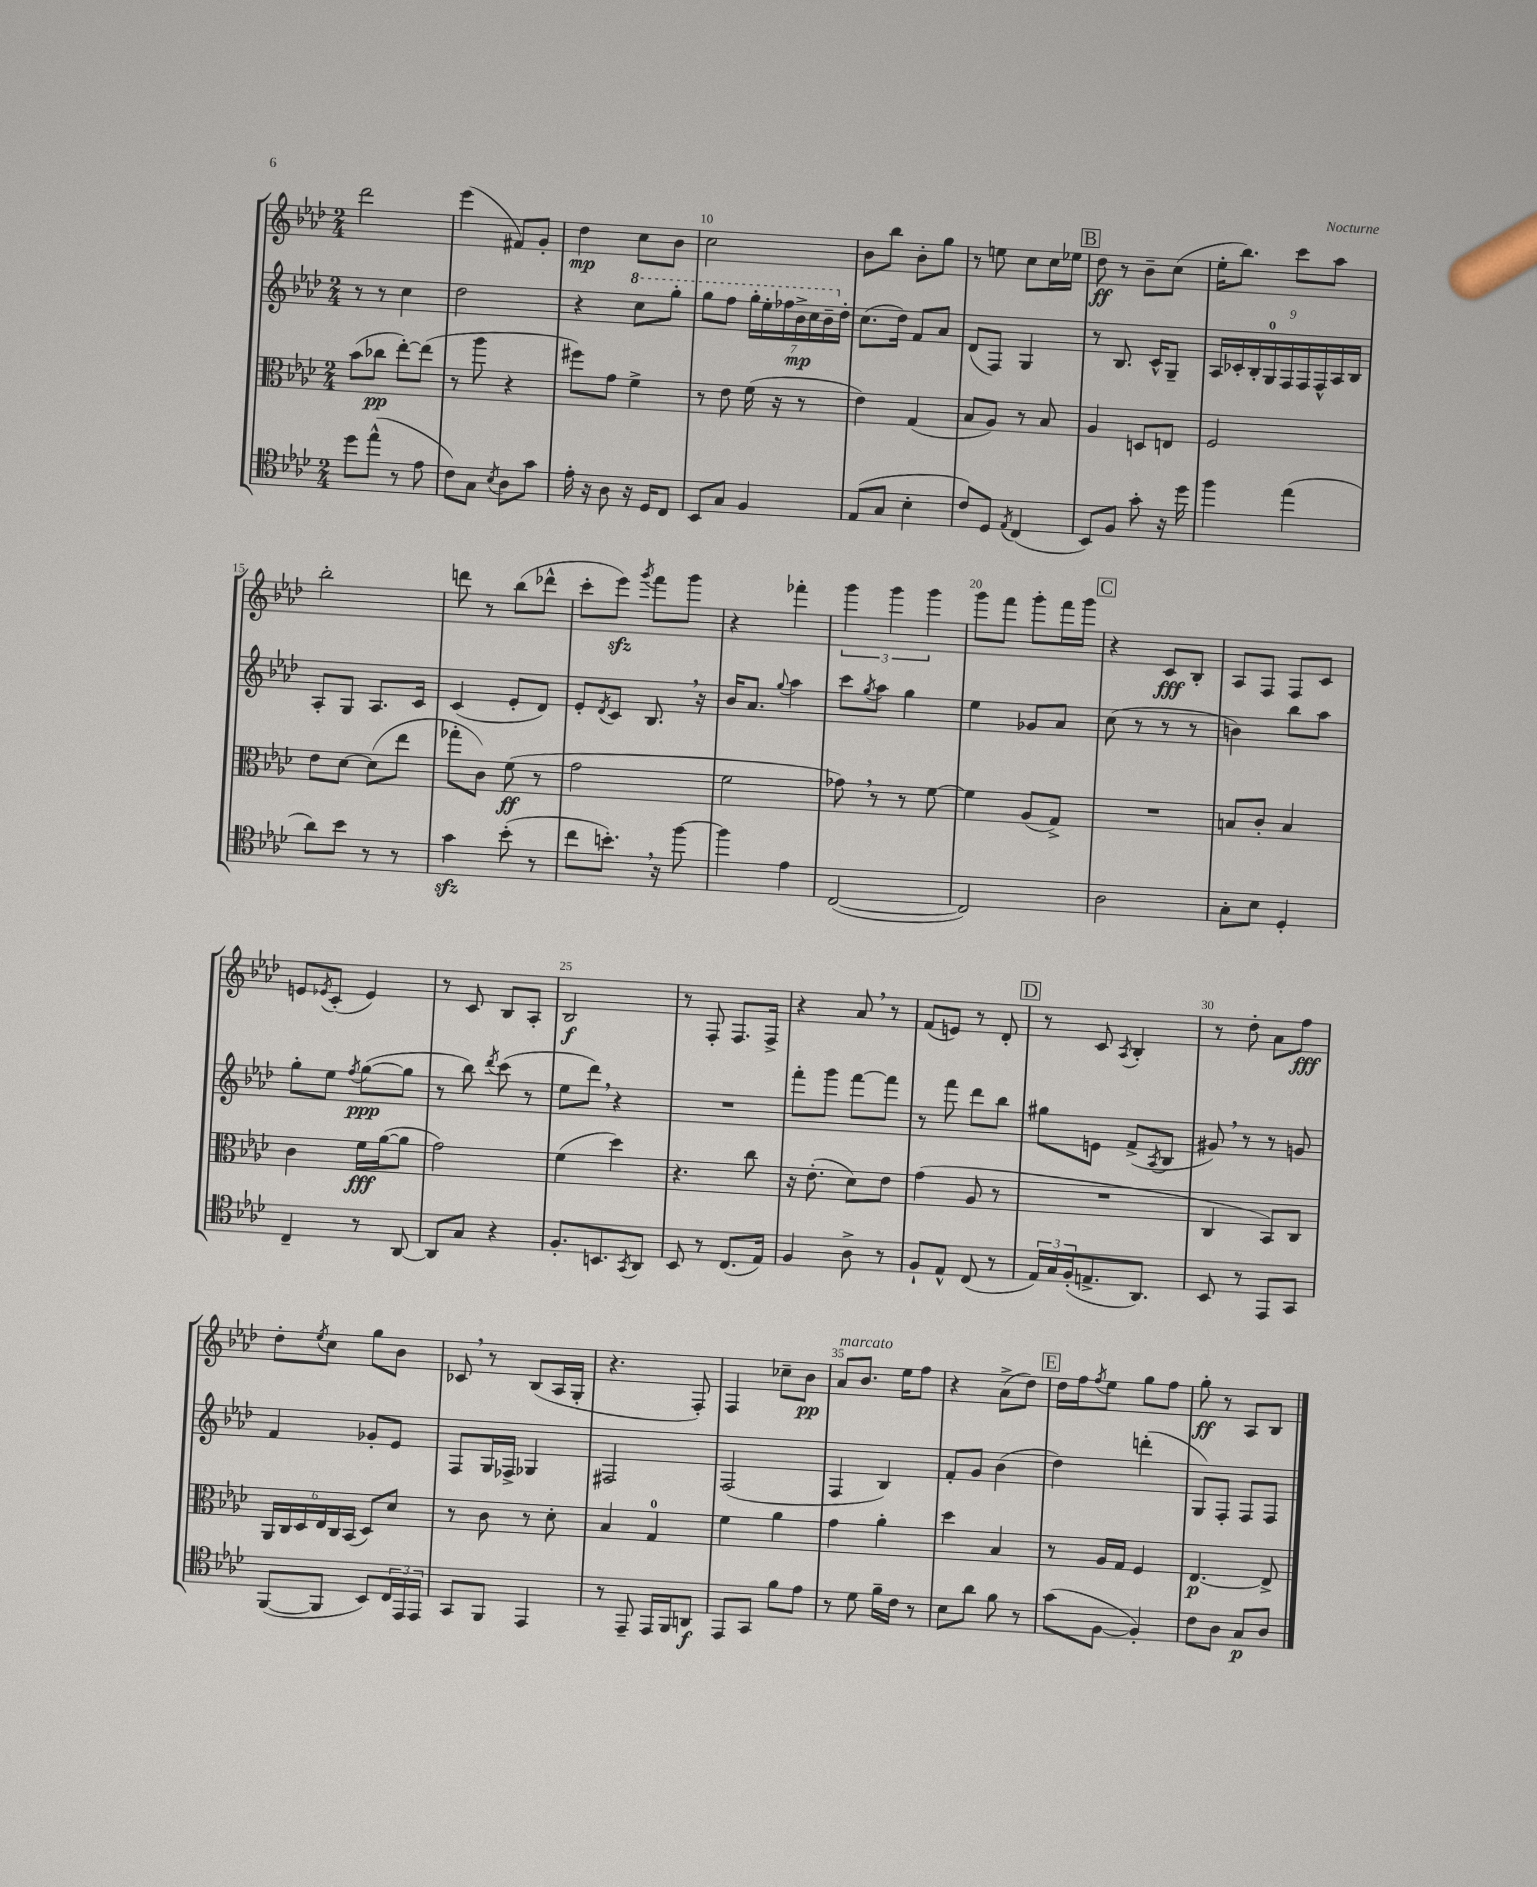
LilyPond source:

<<
\new StaffGroup <<
\new Staff = "s0" {
    \clef treble \key aes \major \numericTimeSignature \time 2/4
    des'''2 |
    ees'''4( fis'8) g'8-. |
    des''4\mp c''8 bes'8 |
    c''2 |
    bes'8 bes''8 bes'8-. g''8 |
    r8 e''8 c''8 c''16 ees''16 |
    \mark \markup { \box "B" } des''8\ff r8 bes'8-- c''8( |
    ees''16-. bes''8.) c'''8 aes''8 |
    bes''2-. |
    d'''8 r8 bes''8( des'''8-^ |
    c'''8-. ees'''8\sfz) \acciaccatura { g'''8 } f'''8 g'''8 |
    r4 fes'''4-. |
    \tuplet 3/2 { g'''4 g'''4 g'''4 } |
    g'''8 f'''8 g'''8-. f'''16 g'''16 |
    \mark \markup { \box "C" } r4 c'8\fff bes8-. |
    aes8 f8 f8 c'8 |
    e'8 \acciaccatura { ees'8 } c'8-.( ees'4) |
    r8 c'8 bes8 aes8-. |
    bes2\f |
    r8 f8-. f8. f16-> |
    r4 aes'8 \breathe r8 |
    f'8( e'8) r8 des'8-. |
    \mark \markup { \box "D" } r8 c'8 \acciaccatura { aes8 } bes4-. |
    r8 des''8-. aes'8 f''8\fff |
    des''8-. \acciaccatura { ees''8 } c''8 g''8 bes'8 |
    ces'8 \breathe r8 bes8( aes16 g16-. |
    r4. f8-.) |
    f4 ces''8-- bes'8\pp |
    aes'8^\markup { \italic "marcato" } bes'8. ees''16 f''8 |
    r4 aes'8->( des''8) |
    \mark \markup { \box "E" } des''16 f''16 \acciaccatura { f''8 } ees''8 g''8 f''8 |
    g''8-.\ff r8 aes8 bes8 \bar "|." |
}
\new Staff = "s1" {
    \clef treble \key aes \major \numericTimeSignature \time 2/4
    r8 r8 c''4 |
    des''2 |
    r4 \ottava #1 c'''8 g'''8-. |
    g'''8 f'''8 \tuplet 7/4 { g'''16-. ees'''16-. fes'''16 bes''16->\mp c'''16 bes''16-- \ottava #0 des''16-. } |
    c''8.( des''16) f'8 aes'8 |
    des'8( f8) g4 |
    \mark \markup { \box "B" } r8 bes8. c'16-^ g8-- |
    \tuplet 9/8 { aes16 ces'16-. bes16-. g16-0 f16 f16 f16-^ aes16 bes16 } |
    aes8-. g8 aes8. c'16 |
    c'4( ees'8-. des'8) |
    ees'8-. \acciaccatura { des'8 } c'8 bes8. \breathe r16 |
    bes'16 aes'8. \appoggiatura { g''8 } aes''4 |
    c'''8 \acciaccatura { g''8 } aes''8 g''4 |
    ees''4 ges'8 aes'8 |
    \mark \markup { \box "C" } c''8( r8 r8 r8 |
    b'4) bes''8 aes''8 |
    g''8-. ees''8 \acciaccatura { f''8 } g''8~\ppp( g''8 |
    r8 bes''8) \acciaccatura { des'''8 } c'''8( r8 |
    ees''8 des'''8) \breathe r4 |
    R2 |
    f'''8-. g'''8 f'''8~ f'''8 |
    r8 f'''8 des'''8 bes''8 |
    \mark \markup { \box "D" } gis''8 e'8 f'8->( \acciaccatura { aes8 } bes8 |
    gis'8) \breathe r8 r8 g'8 |
    f'4 ges'8-. ees'8 |
    f8 g16 fes16-> ges4 |
    fis2 |
    f2( |
    f4 bes4) |
    f'8-. g'8 bes'4( |
    \mark \markup { \box "E" } des''4) d'''4-.( |
    g8) f8-. f8 f8 \bar "|." |
}
\new Staff = "s2" {
    \clef alto \key aes \major \numericTimeSignature \time 2/4
    bes'8( ces''8\pp ees''8~-.) ees''8( |
    r8 aes''8 r4 |
    fis''8) g'8 f'4-> |
    r8 ees'8 f'16( r16 r8 |
    ees'4) g4( |
    bes8 aes8) r8 bes8 |
    \mark \markup { \box "B" } aes4 d8 e8 |
    f2 |
    ees'8 des'8~ des'8( ees''8 |
    ges''8-. c'8) f'8\ff( r8 |
    g'2 |
    f'2 |
    ges'8) \breathe r8 r8 f'8~ |
    f'4 aes8( g8->) |
    \mark \markup { \box "C" } R2 |
    b8 c'8-. b4 |
    c'4 f'16\fff aes'16~( aes'8 |
    g'2) |
    f'4( des''4) |
    r4. c''8 |
    r16 ees'8.-.( des'8) ees'8 |
    g'4( aes8 r8 |
    \mark \markup { \box "D" } R2 |
    c4 bes,8) c8 |
    \tuplet 6/4 { aes,16 c16 des16 ees16 c16 bes,16( } des8) des'8 |
    r8 c'8 r8 des'8-. |
    bes4 g4-0 |
    f'4 aes'4 |
    g'4 aes'4-. |
    des''4 bes4 |
    \mark \markup { \box "E" } r8 aes16 g16 f4 |
    ees4.~\p ees8-> \bar "|." |
}
\new Staff = "s3" {
    \clef tenor \key aes \major \numericTimeSignature \time 2/4
    des''8 ees''8-^( r8 ees'8 |
    c'8) g8 \acciaccatura { bes8 } aes8 g'8 |
    ees'16-. r16 aes8 r16 des16 c8 |
    bes,8 g8 f4 |
    ees8( g8 bes4-. |
    c'8) des8 \acciaccatura { ees8 } c4( |
    \mark \markup { \box "B" } bes,8) f8 g'8-. r16 des''16 |
    f''4 ees''4( |
    aes'8) bes'8 r8 r8 |
    g'4\sfz bes'8-.( r8 |
    c''8 b'8.-.) \breathe r16 f''8~ |
    f''4 ees'4 |
    c2~( |
    c2) |
    \mark \markup { \box "C" } aes2 |
    g8-. bes8 des4-. |
    c4-- r8 aes,8~ |
    aes,8 g8 r4 |
    f8.-. b,8. \acciaccatura { g,8 } aes,8 |
    bes,8 r8 c8.( ees16) |
    f4 aes8-> r8 |
    f8-! ees8-^ c8( r8 |
    \mark \markup { \box "D" } \tuplet 3/2 { ees16) g16 f16-.( } e8.-> aes,8.) |
    bes,8 r8 ees,8 g,8 |
    f,8~( f,8 bes,8) \tuplet 3/2 { c16 ees,16 ees,16 } |
    g,8 f,8 ees,4 |
    r8 ees,8-- ees,16 f,16 a,8\f |
    ees,8 g,8 f'8 ees'8 |
    r8 des'8 f'16-- c'16 r8 |
    bes8 aes'8 f'8 r8 |
    \mark \markup { \box "E" } g'8( f8~ f4-.) |
    c'8 aes8 g8\p aes8 \bar "|." |
}
>>
>>
\layout { \context { \Score currentBarNumber = #7 \override BarNumber.break-visibility = ##(#f #t #t) barNumberVisibility = #(every-nth-bar-number-visible 5) } }
